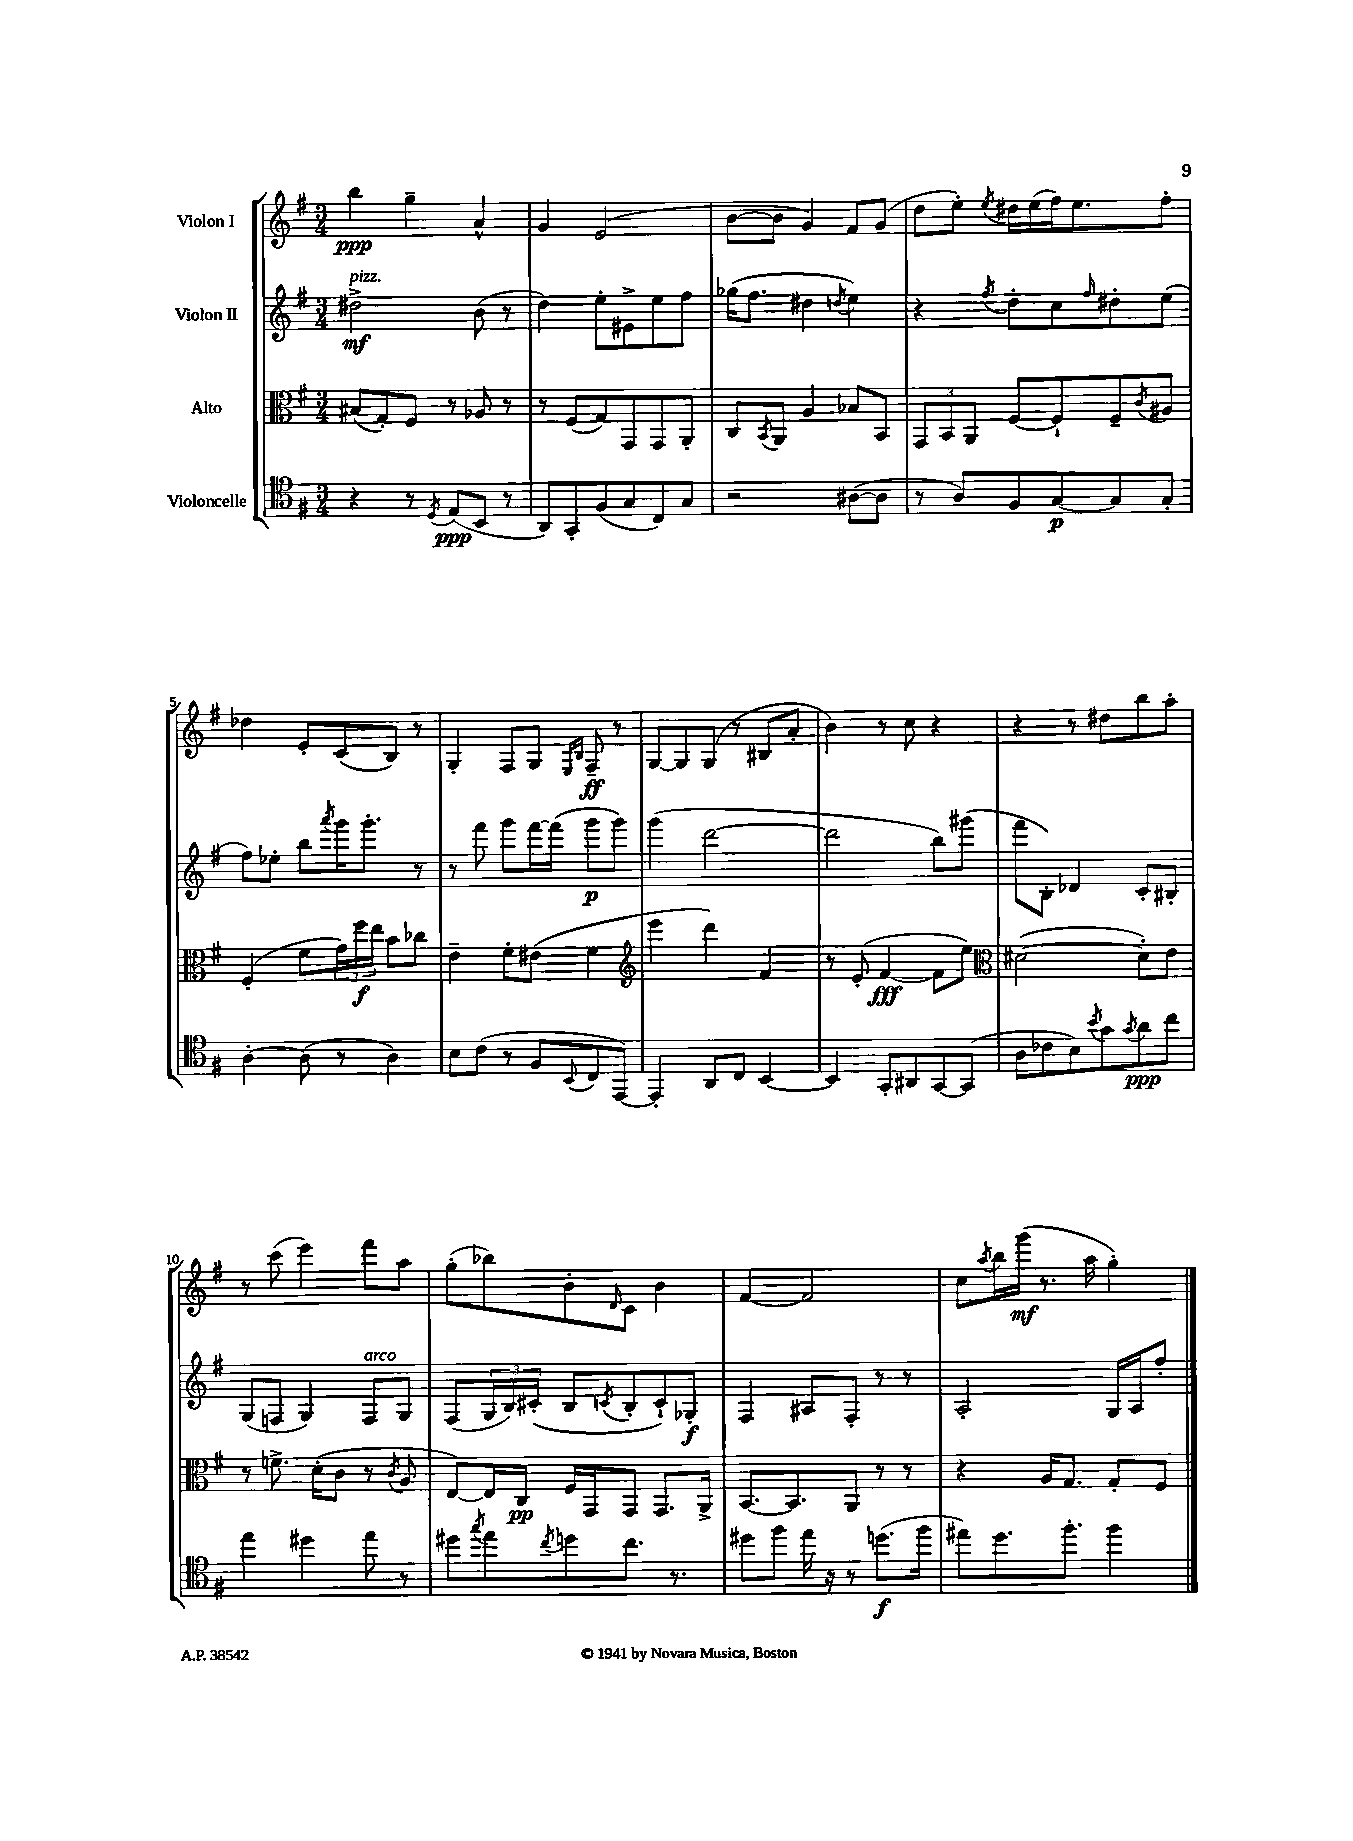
<<
\new StaffGroup <<
\new Staff = "s0" \with { instrumentName = "Violon I" } {
    \clef treble \key g \major \numericTimeSignature \time 3/4
    b''4\ppp g''4-- a'4-^ |
    g'4 e'2( |
    b'8~ b'8 g'4) fis'8 g'8( |
    d''8 e''8-.) \acciaccatura { e''8 } dis''16 e''16( fis''16) e''8. fis''8-. |
    des''4 e'8-. c'8( b8) r8 |
    g4-. fis8 g8 \grace { e16 b16 } fis8--\ff r8 |
    g8~ g8 g8( r8 bis8 a'8-. |
    b'4) r8 c''8 r4 |
    r4 r8 dis''8 b''8 a''8-. |
    r8 c'''8( e'''4) fis'''8 a''8 |
    g''8-.( bes''8) b'8-. \grace { d'16 } c'8 b'4 |
    fis'4~ fis'2 |
    c''8 \acciaccatura { a''8 } b''16 g'''16\mf( r8. a''16 g''4-.) \bar "|." |
}
\new Staff = "s1" \with { instrumentName = "Violon II" } {
    \clef treble \key g \major \numericTimeSignature \time 3/4
    dis''2->\mf^\markup { \italic "pizz." } b'8( r8 |
    d''4) e''8-. eis'8-> e''8 fis''8 |
    ges''16( fis''8. dis''4 \acciaccatura { d''8 } e''4) |
    r4 \acciaccatura { fis''8 } d''8-. c''8 \grace { fis''16 } dis''8-. e''8( |
    fis''8) ees''8-. b''8 \acciaccatura { a'''8 } g'''16 g'''8.-. r8 |
    r8 fis'''8 g'''8 fis'''16~ fis'''16( g'''8\p g'''8) |
    g'''4( d'''2~ |
    d'''2 b''8) gis'''8( |
    fis'''8 b8-.) des'4 c'8-. bis8-. |
    g8( f8 g4) f8^\markup { \italic "arco" } g8 |
    fis8( \tuplet 3/2 { g16 b16) cis'16-.( } b8 \acciaccatura { c'8 } b8-. c'8-!) ges8-.\f |
    fis4 ais8 fis8-. r8 r8 |
    a2-. g16 a16 fis''8-. \bar "|." |
}
\new Staff = "s2" \with { instrumentName = "Alto" } {
    \clef alto \key g \major \numericTimeSignature \time 3/4
    bis8( g8-.) fis8 r8 aes8 r8 |
    r8 fis8( g8) g,8 g,8 a,8-. |
    c8 \acciaccatura { b,8 } a,8 a4 bes8 b,8 |
    \tuplet 3/2 { g,8 b,8 a,8 } fis8~ fis8-! fis8-- \acciaccatura { c'8 } ais8 |
    fis4-.( fis'8 \tuplet 3/2 { g'16) fis''16\f e''16 } b'8 ces''8 |
    e'4-- fis'8-. eis'8( fis'4 |
    \clef treble e'''4 d'''4) fis'4 |
    r8 e'8-.( fis'4~\fff fis'8 e''8) |
    \clef alto dis'2~( dis'8-.) e'8 |
    r8 f'8.-> d'16-.( c'8 r8 \acciaccatura { c'8 } a8 |
    e8~) e16 c16\pp fis16 g,16 g,8 g,8. a,16-> |
    b,8.~ b,8. a,8 r8 r8 |
    r4 a16 g8. g8-. fis8 \bar "|." |
}
\new Staff = "s3" \with { instrumentName = "Violoncelle" } {
    \clef tenor \key g \major \numericTimeSignature \time 3/4
    r4 r8 \acciaccatura { d8 } e8\ppp( b,8 r8 |
    a,8) g,8-. fis8( g8 c8) g8 |
    r2 ais8~( ais8 |
    r8 a8) fis8 g8~\p g8 g8-. |
    a4~-. a8( r8 a4) |
    b8 c'8( r8 fis8 \appoggiatura { b,8 } c8 e,8~) |
    e,4-. a,8 c8 b,4~ |
    b,4 g,8-. ais,8 g,8~ g,8( |
    a8 ces'8 b8) \acciaccatura { b'8 } g'8 \acciaccatura { g'8 } a'8\ppp c''8 |
    e''4 dis''4 e''8 r8 |
    dis''8 \acciaccatura { g''8 } e''8 \acciaccatura { c''8 } d''8 c''8. r8. |
    dis''8 fis''8 e''16 r16 r8 d''8.\f( fis''16 |
    eis''8) d''8. fis''8.-. fis''4 \bar "|." |
}
>>
>>
